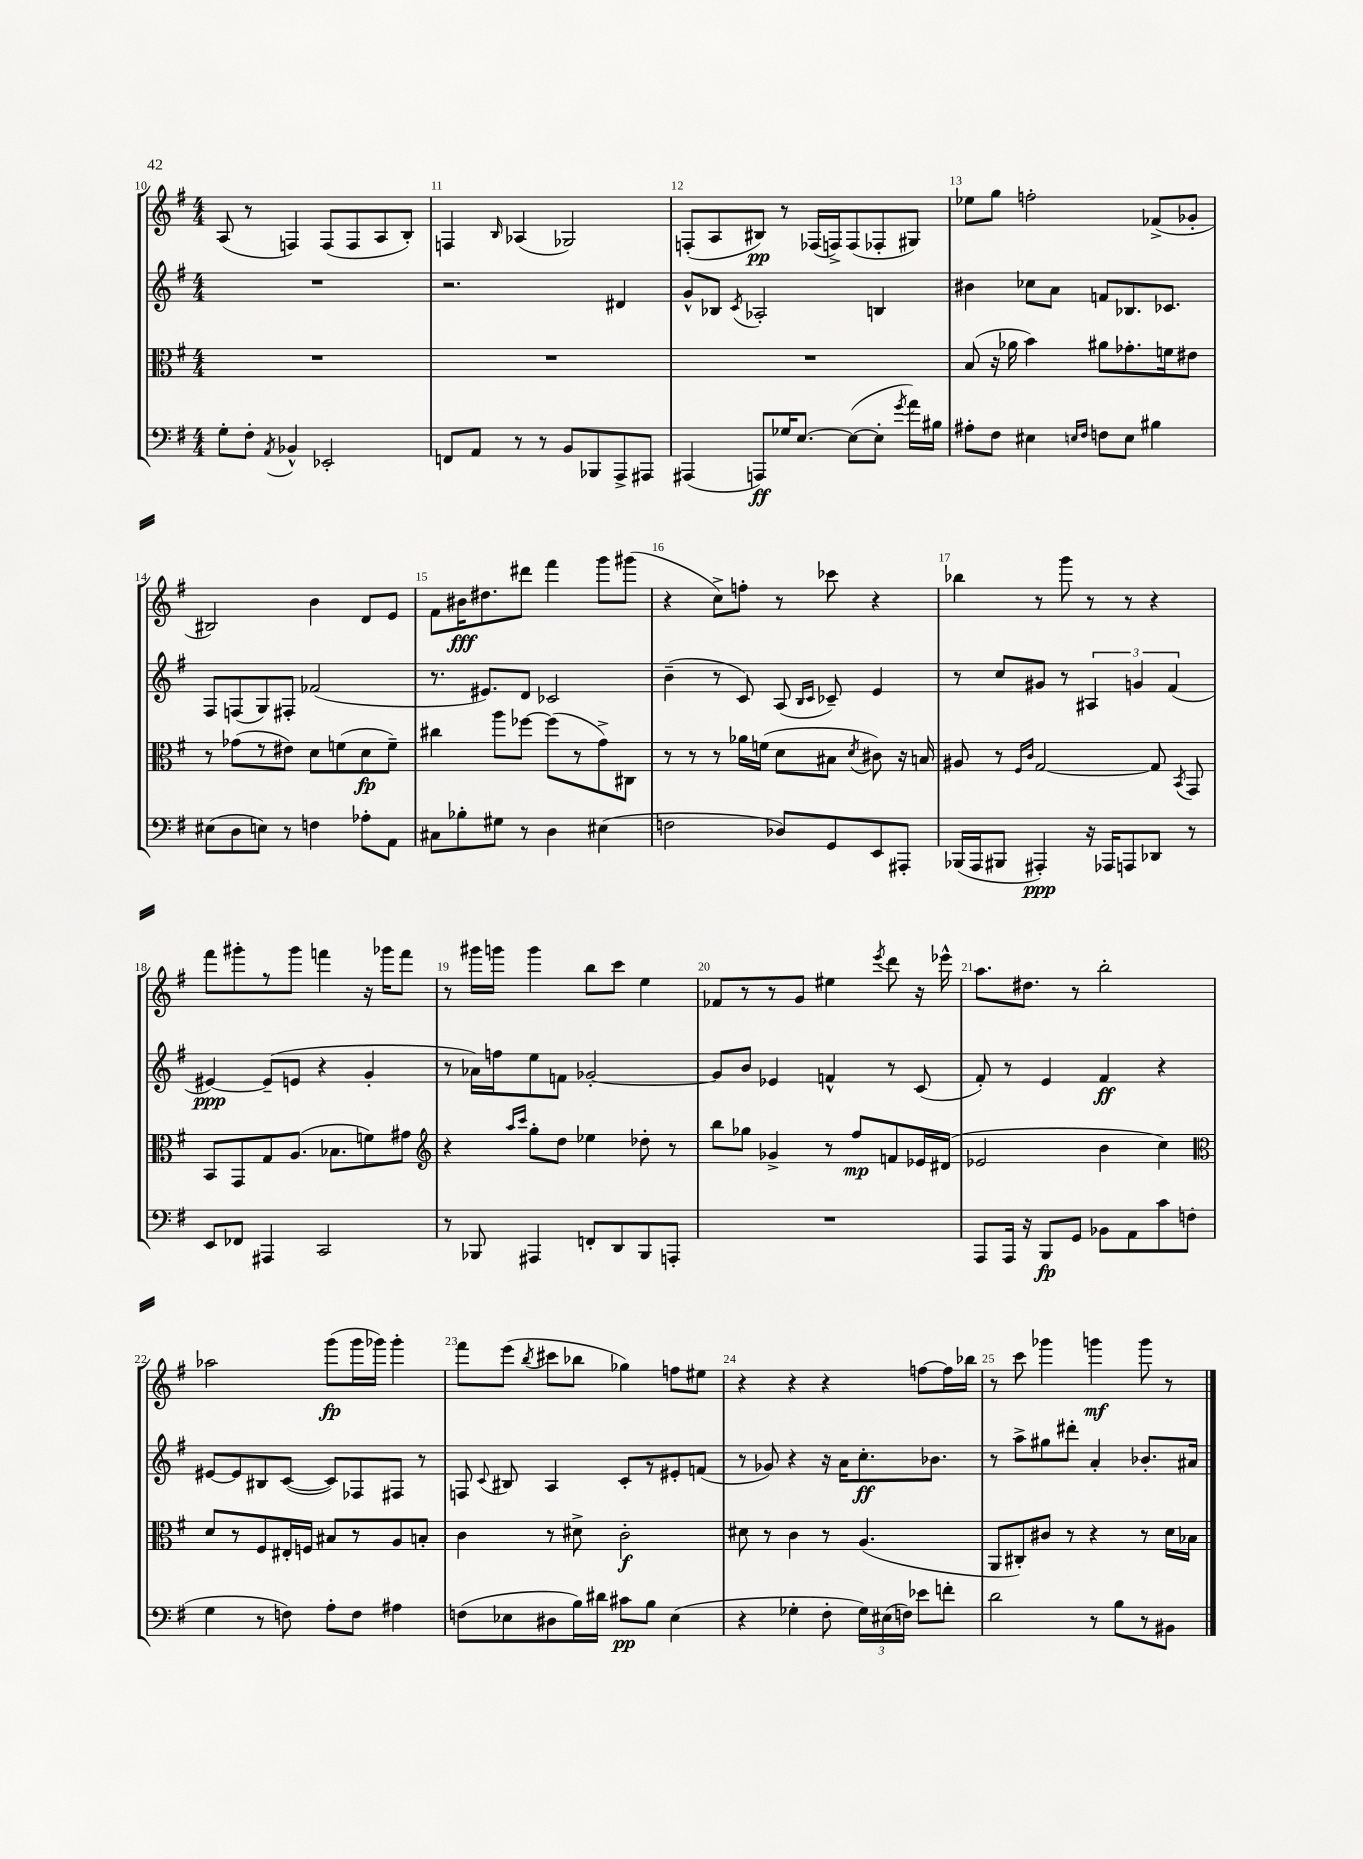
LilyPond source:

<<
\new StaffGroup <<
\new Staff = "s0" {
    \clef treble \key g \major \numericTimeSignature \time 4/4
    \autoBeamOff a8( r8 f4) f8[( f8 a8 b8]-.) |
    f4 \grace { b16 } aes4( ges2) |
    f8[-.( a8 bis8]\pp) r8 fes16[( f16->) f8( fes8-. gis8]) |
    ees''8[ g''8] f''2-. fes'8[->( ges'8]-. |
    bis2) b'4 d'8[ e'8] |
    fis'8[ bis'16\fff dis''8. dis'''8] fis'''4 g'''8[ gis'''8]( |
    r4 c''8[->) f''8]-. r8 ces'''8 r4 |
    bes''4 r8 g'''8 r8 r8 r4 |
    fis'''8[ gis'''8-. r8 gis'''8] f'''4 r16 ges'''16[ f'''8] |
    r8 gis'''16[ g'''16] g'''4 b''8[ c'''8] e''4 |
    fes'8[ r8 r8 g'8] eis''4 \acciaccatura { e'''8 } d'''8 r16 ees'''16-^ |
    a''8.[ dis''8.] r8 b''2-. |
    aes''2 g'''8[\fp( g'''16 ges'''16]) ges'''4-. |
    fis'''8[ e'''8]( \acciaccatura { b''8 } cis'''8[ bes''8] ges''4) f''8[ eis''8] |
    r4 r4 r4 f''8[~ f''16 bes''16] |
    r8 c'''8 ges'''4 g'''4\mf g'''8 r8 \bar "|." |
}
\new Staff = "s1" {
    \clef treble \key g \major \numericTimeSignature \time 4/4
    \autoBeamOff R1 |
    r2. dis'4 |
    g'8[-^ bes8] \acciaccatura { c'8 } aes2-. b4 |
    bis'4 ces''8[ a'8] f'8[ bes8. ces'8.] |
    fis8[ f8( g8) fis8]-. fes'2( |
    r8. eis'8.[) d'8] ces'2 |
    b'4--( r8 c'8) a8( \grace { b16[ c'16] } ces'8--) e'4 |
    r8 c''8[ gis'8] r8 \tuplet 3/2 { ais4 g'4 fis'4( } |
    eis'4~\ppp) eis'8[--( e'8] r4 g'4-. |
    r8 aes'16[) f''16 e''8 f'8] ges'2~-. |
    ges'8[ b'8] ees'4 f'4-^ r8 c'8( |
    fis'8-.) r8 e'4 fis'4\ff r4 |
    eis'8[~ eis'8 bis8 c'8]~( c'8[) fes8 fis8] r8 |
    f8 \appoggiatura { c'8 } bis8 a4 c'8[-. r8 eis'8-. f'8]( |
    r8 ges'8) r4 r16 a'16[ c''8.-.\ff bes'8.] |
    r8 a''8[-> gis''8 dis'''8]-. a'4-. bes'8.[-. ais'16] \bar "|." |
}
\new Staff = "s2" {
    \clef alto \key g \major \numericTimeSignature \time 4/4
    \autoBeamOff R1 |
    R1 |
    R1 |
    b8( r16 aes'16 b'4) ais'8[ ges'8.-. f'16 eis'8] |
    r8 ges'8[( r8 eis'8]) d'8[ f'8( d'8\fp f'8]--) |
    cis''4 a''8[ fes''8]~ fes''8[( r8 g'8->) cis8] |
    r8 r8 r8 aes'16[ f'16]( d'8[ bis8] \acciaccatura { d'8 } cis'8) r16 b16 |
    ais8 r8 \grace { fis16[ c'16] } g2~ g8 \acciaccatura { b,8 } g,8 |
    b,8[ g,8 g8 a8.]( bes8.[ f'8) gis'8] |
    \clef treble r4 \grace { a''16[ c'''16] } g''8[-. d''8] ees''4 des''8-. r8 |
    b''8[ ges''8] ges'4-> r8 fis''8[\mp f'8 ees'16 dis'16]( |
    ees'2 b'4 c''4) |
    \clef alto d'8[ r8 fis8 eis16-. f16] bis8[ r8 a8 b8]-. |
    c'4 r8 dis'8-> c'2-.\f |
    dis'8 r8 c'4 r8 a4.( |
    a,8[ cis8-.) cis'8] r8 r4 r8 d'16[ bes16] \bar "|." |
}
\new Staff = "s3" {
    \clef bass \key g \major \numericTimeSignature \time 4/4
    \autoBeamOff g8[-. fis8]-. \acciaccatura { a,8 } bes,4-^ ees,2-. |
    f,8[ a,8] r8 r8 b,8[ bes,,8 a,,8-> ais,,8] |
    ais,,4( a,,8[\ff) ges16 e8.]~ e8[~( e8]-. \acciaccatura { g'8 } a'16[) bis16] |
    ais8[-. fis8] eis4 \grace { e16[ fis16] } f8[ e8] bis4 |
    eis8[( d8 e8]) r8 f4 aes8[-. a,8] |
    cis8[ bes8-. gis8] r8 d4 eis4( |
    f2 des8[) g,8 e,8 ais,,8]-. |
    bes,,16[( a,,16 bis,,8] ais,,4-.\ppp) r16 aes,,16[ a,,8 des,8] r8 |
    e,8[ fes,8] ais,,4 c,2 |
    r8 bes,,8 ais,,4 f,8[-. d,8 bes,,8 a,,8]-. |
    R1 |
    a,,8[ a,,16] r16 b,,8[\fp g,8] bes,8[ a,8 c'8 f8]( |
    g4 r8 f8) a8[-. f8] ais4 |
    f8[( ees8 dis8 b16) dis'16] cis'8[\pp b8] ees4( |
    r4 ges4-. fis8-. \tuplet 3/2 { ges16[) eis16( f16]) } ees'8[ f'8]-. |
    d'2 r8 b8[ r8 bis,8] \bar "|." |
}
>>
>>
\layout { \context { \Score currentBarNumber = #10 \override BarNumber.break-visibility = ##(#f #t #t) barNumberVisibility = #all-bar-numbers-visible } }
